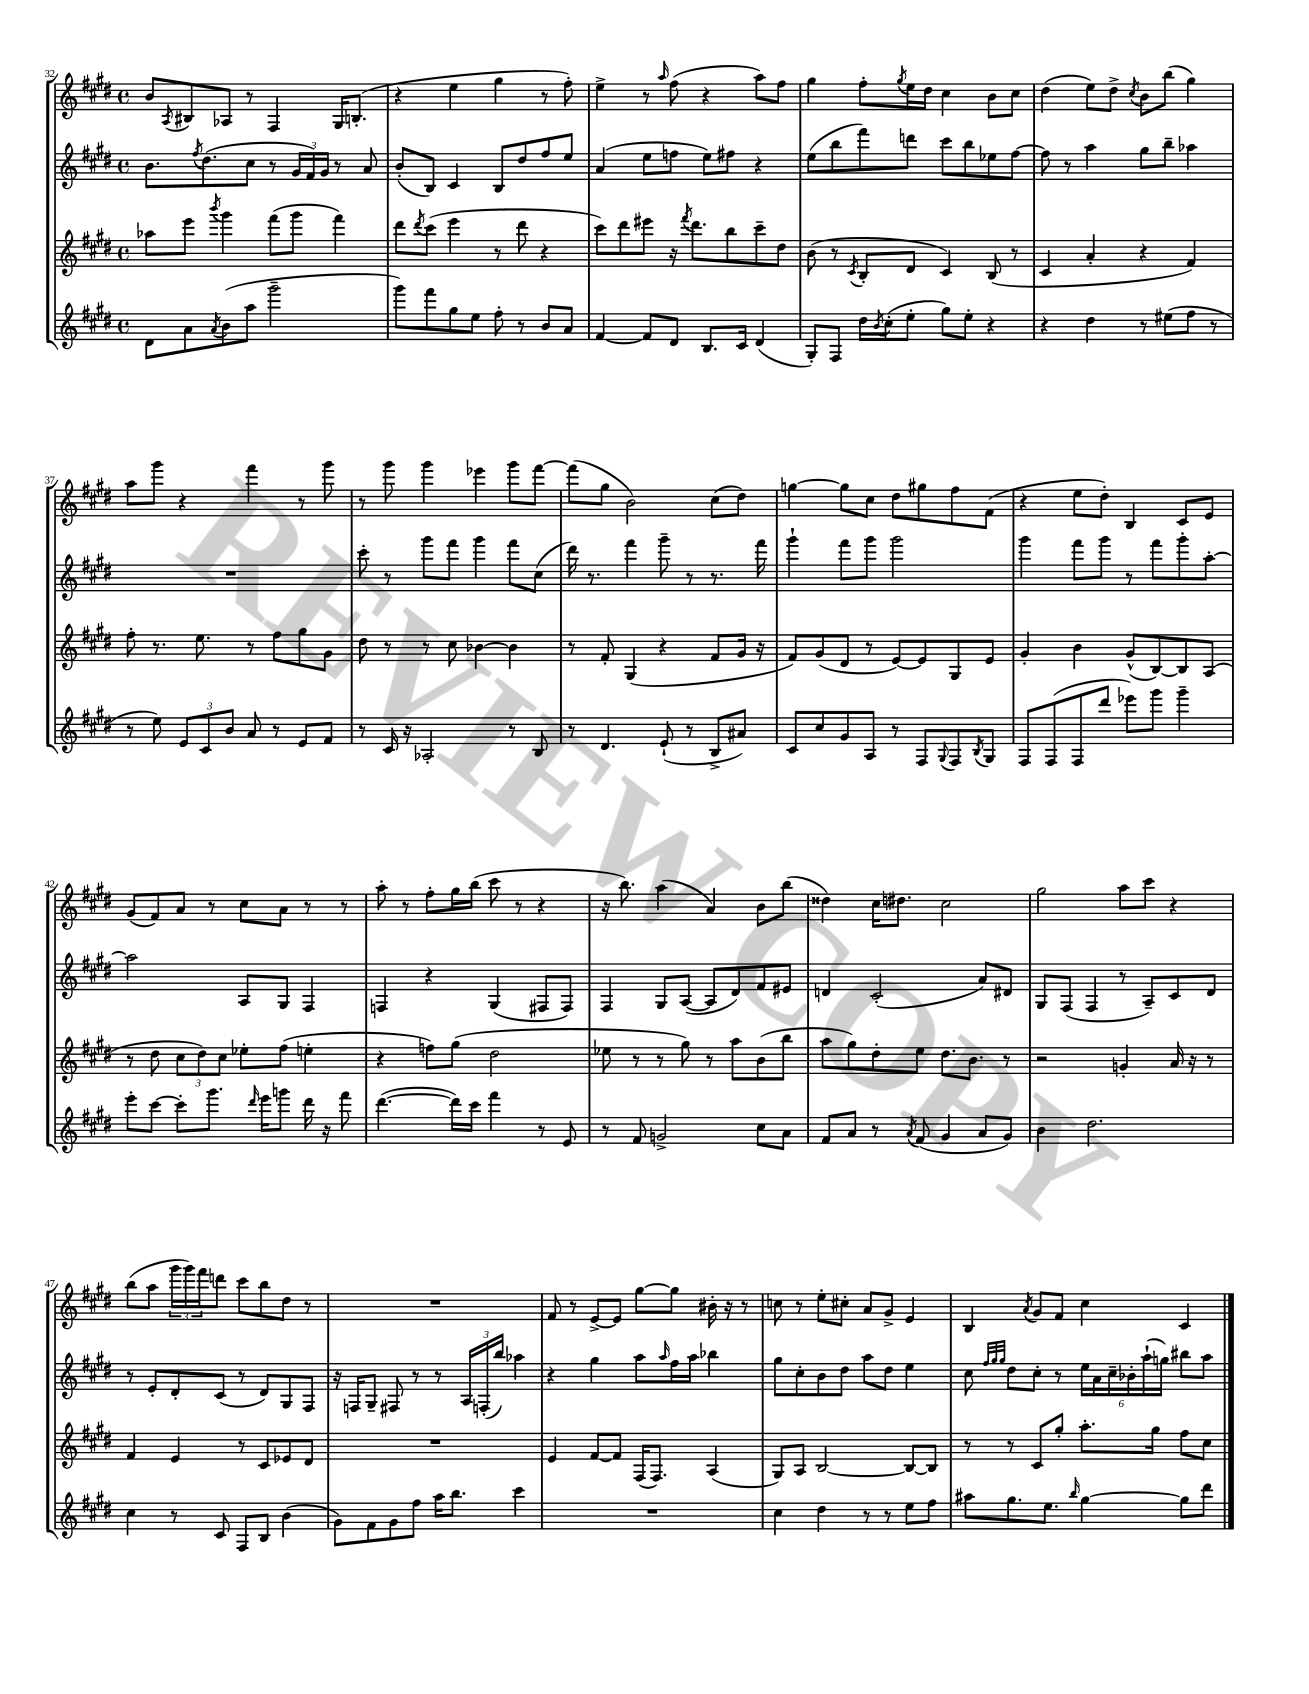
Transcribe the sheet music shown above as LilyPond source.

<<
\new StaffGroup <<
\new Staff = "s0" {
    \clef treble \key e \major \defaultTimeSignature \time 4/4
    b'8 \acciaccatura { a8 } bis8 aes8 r8 fis4 gis16 b8.-.( |
    r4 e''4 gis''4 r8 fis''8-.) |
    e''4-> r8 \grace { a''16 } fis''8( r4 a''8) fis''8 |
    gis''4 fis''8-. \acciaccatura { gis''8 } e''16 dis''16 cis''4 b'8 cis''8 |
    dis''4( e''8) dis''8-> \acciaccatura { cis''8 } b'8 b''8( gis''4) |
    a''8 gis'''8 r4 fis'''4 r8 gis'''8 |
    r8 gis'''8 gis'''4 ees'''4 gis'''8 fis'''8~ |
    fis'''8( gis''8 b'2) cis''8( dis''8) |
    g''4~ g''8 cis''8 dis''8 gis''8 fis''8 fis'8( |
    r4 e''8 dis''8-.) b4 cis'8 e'8 |
    gis'8( fis'8) a'8 r8 cis''8 a'8 r8 r8 |
    a''8-. r8 fis''8-. gis''16 b''16( cis'''8 r8 r4 |
    r16 b''8.) a''4( a'4) b'8 b''8( |
    disis''4) cis''16 dis''8. cis''2 |
    gis''2 a''8 cis'''8 r4 |
    b''8( a''8 \tuplet 3/2 { gis'''16 gis'''16) fis'''16 } d'''8 cis'''8 b''8 dis''8 r8 |
    R1 |
    fis'8 r8 e'8~-> e'8 gis''8~ gis''8 bis'16-. r16 r8 |
    c''8 r8 e''8-. cis''8-. a'8 gis'8-> e'4 |
    b4 \acciaccatura { a'8 } gis'8 fis'8 cis''4 cis'4 \bar "|." |
}
\new Staff = "s1" {
    \clef treble \key e \major \defaultTimeSignature \time 4/4
    b'8. \acciaccatura { fis''8 } dis''8.( cis''8 r8 \tuplet 3/2 { gis'16 fis'16) gis'16 } r8 a'8 |
    b'8-.( b8) cis'4 b8 dis''8 fis''8 e''8 |
    a'4( e''8 f''8 e''8) fis''8 r4 |
    e''8( b''8 fis'''8) d'''8 cis'''8 b''8 ees''8 fis''8~ |
    fis''8 r8 a''4 gis''8 b''8-- aes''4 |
    R1 |
    cis'''8-. r8 gis'''8 fis'''8 gis'''4 fis'''8 cis''8( |
    dis'''16) r8. fis'''4 gis'''8-- r8 r8. fis'''16 |
    gis'''4-! fis'''8 gis'''8 gis'''2 |
    gis'''4 fis'''8 gis'''8 r8 fis'''8 gis'''8-. a''8~-. |
    a''2 a8 gis8 fis4 |
    f4 r4 gis4( fis8 fis8) |
    fis4 gis8 a8~( a8 dis'8) fis'8 eis'8 |
    d'4 cis'2-.( a'8) dis'8 |
    gis8 fis8( fis4 r8 a8--) cis'8 dis'8 |
    r8 e'8-. dis'8-. cis'8( r8 dis'8) gis8 fis8 |
    r16 f16 gis8-- fis8 r8 r8 \tuplet 3/2 { a16 f16-.( b''16) } aes''4 |
    r4 gis''4 a''8 \grace { a''16 } fis''16 a''16 bes''4 |
    gis''8 cis''8-. b'8 dis''8 a''8 dis''8 e''4 |
    cis''8 \grace { fis''32 gis''32 gis''32 } dis''8 cis''8-. r8 \tuplet 6/4 { e''16 a'16 cis''16-- bes'16-. a''16-!( g''16) } bis''8 a''8 \bar "|." |
}
\new Staff = "s2" {
    \clef treble \key e \major \defaultTimeSignature \time 4/4
    aes''8 e'''8 \acciaccatura { b'''8 } gis'''4 fis'''8( gis'''8 fis'''4) |
    dis'''8 \acciaccatura { dis'''8 } cis'''8( e'''4 r8 dis'''8 r4 |
    cis'''8) dis'''8 eis'''8 r16 \acciaccatura { fis'''8 } dis'''8. b''8 cis'''8-- dis''8 |
    b'8( r8 \acciaccatura { cis'8 } b8-. dis'8 cis'4) b8( r8 |
    cis'4 a'4-. r4 fis'4) |
    fis''8-. r8. e''8. r8 fis''8 gis''8 gis'8 |
    dis''8 r8 r8 cis''8 bes'4~ bes'4 |
    r8 fis'8-. gis4( r4 fis'8 gis'16 r16 |
    fis'8) gis'8( dis'8 r8 e'8~) e'8 gis8 e'8 |
    gis'4-. b'4 gis'8-^( b8~) b8 a8( |
    r8 dis''8 \tuplet 3/2 { cis''8 dis''8) cis''8 } ees''8-. fis''8( e''4-. |
    r4 f''8) gis''8( dis''2 |
    ees''8 r8 r8 gis''8) r8 a''8 b'8( b''8 |
    a''8 gis''8) dis''8-. e''8 dis''8. b'8. r8 |
    r2 g'4-. a'16 r16 r8 |
    fis'4 e'4 r8 cis'8 ees'8 dis'8 |
    R1 |
    e'4 fis'8~ fis'8 fis16( fis8.) a4( |
    gis8) a8 b2~ b8~ b8 |
    r8 r8 cis'8 gis''8-. a''8.-. gis''16 fis''8 cis''8 \bar "|." |
}
\new Staff = "s3" {
    \clef treble \key e \major \defaultTimeSignature \time 4/4
    dis'8 a'8 \acciaccatura { a'8 } b'8( a''8 gis'''2-- |
    gis'''8) fis'''8 gis''8 e''8 fis''8-. r8 b'8 a'8 |
    fis'4~ fis'8 dis'8 b8. cis'16 dis'4( |
    gis8-.) fis8 dis''16 \acciaccatura { b'8 } cis''16-.( e''8-. gis''8) e''8-. r4 |
    r4 dis''4 r8 eis''8( fis''8 r8 |
    r8 e''8) \tuplet 3/2 { e'8 cis'8 b'8 } a'8 r8 e'8 fis'8 |
    r8 cis'16 r16 aes2-. r8 b8 |
    r8 dis'4. e'8-!( r8 b8-> ais'8) |
    cis'8 cis''8 gis'8 a8 r8 fis8 \appoggiatura { gis8 } fis8 \acciaccatura { b8 } gis8 |
    fis8 fis8( fis8 dis'''8 ees'''8) gis'''8 gis'''4-- |
    e'''8-. cis'''8~ cis'''8-. gis'''8. \grace { dis'''16 } e'''16 g'''8 dis'''16 r16 fis'''8 |
    dis'''4.~( dis'''16) cis'''16 fis'''4 r8 e'8 |
    r8 fis'8 g'2-> cis''8 a'8 |
    fis'8 a'8 r8 \acciaccatura { a'8 } fis'8( gis'4 a'8 gis'8) |
    b'4 dis''2. |
    cis''4 r8 cis'8 fis8 b8 b'4( |
    gis'8) fis'8 gis'8 fis''8 a''16 b''8. cis'''4 |
    R1 |
    cis''4 dis''4 r8 r8 e''8 fis''8 |
    ais''8 gis''8. e''8. \grace { b''16 } gis''4~ gis''8 dis'''8 \bar "|." |
}
>>
>>
\layout { \context { \Score currentBarNumber = #32 } }
